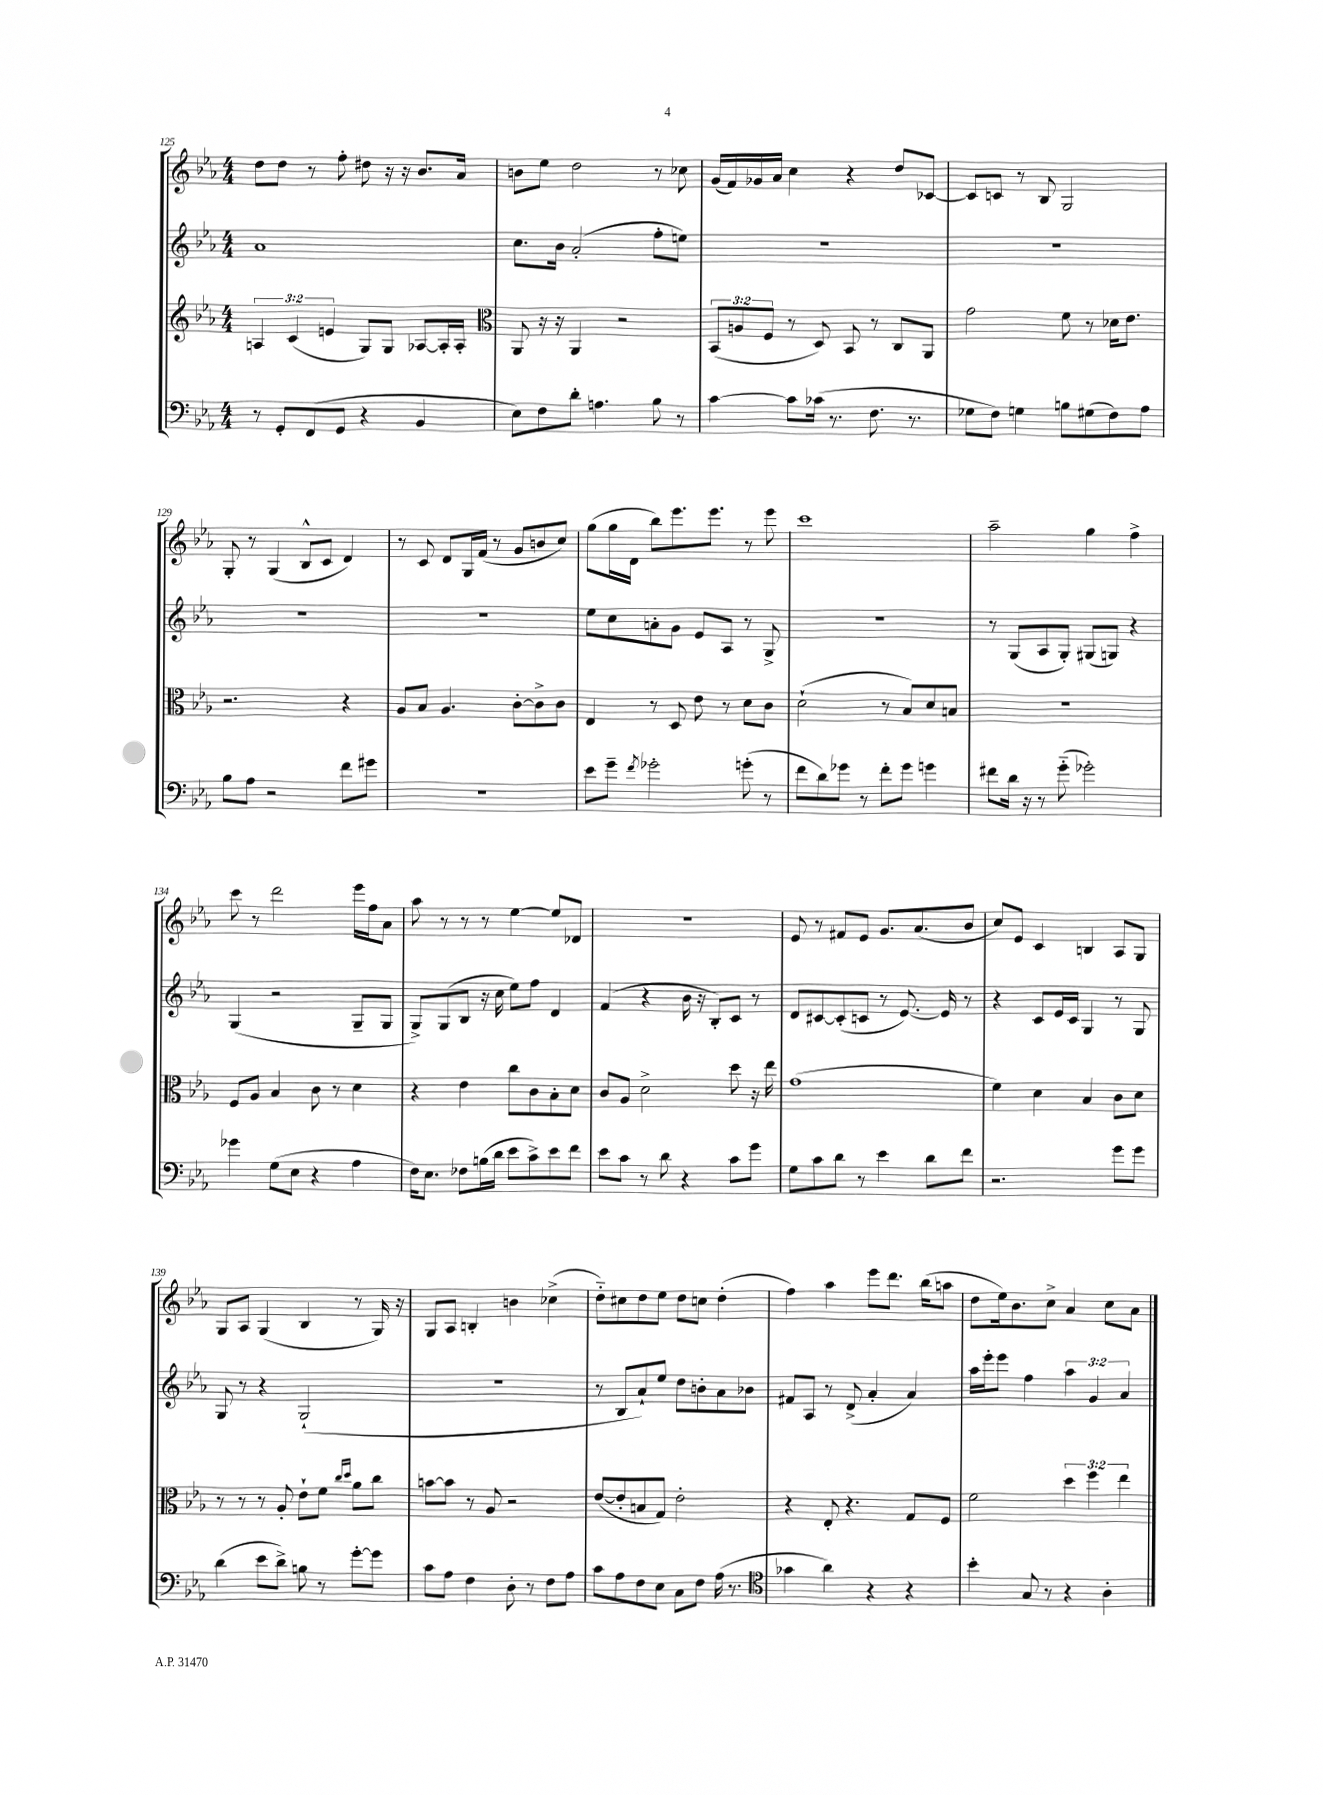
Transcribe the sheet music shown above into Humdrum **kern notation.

**kern	**kern	**kern	**kern
*part4	*part3	*part2	*part1
*staff4	*staff3	*staff2	*staff1
*clefF4	*clefG2	*clefG2	*clefG2
*k[b-e-a-]	*k[b-e-a-]	*k[b-e-a-]	*k[b-e-a-]
*M4/4	*M4/4	*M4/4	*M4/4
=125	=125	=125	=125
8r	6An/	1a-	8dd\L
8GG'/L	.	.	8dd\J
.	(6c/	.	.
(8FF/	.	.	8r
.	6en/	.	.
8GG/J	.	.	8ff'\
4r	8G/L)	.	8dd#X\
.	8G/J	.	16r
.	.	.	16r
4BB-/	[8A-X/L	.	8.b-/L
.	16A-'/L]	.	.
.	16A-'/JJ	.	16a-/Jk
=126	=126	=126	=126
*	*clefC3	*	*
8E-\L)	8AA-/	8.cc\L	8bn\L
8F\	16r	.	8ee-\J
.	16r	16b-\Jk	.
8d'\J	4AA-/	(2a-'/	2dd\
4.An\	.	.	.
.	2r	.	.
8B-\	.	8ff'\L	8r
8r	.	8een\J)	8cc-X\
=127	=127	=127	=127
[4c\	(12BB-/L	1r	(16g/LL
.	.	.	16f/)
.	12An/	.	.
.	.	.	16g-X/
.	12F/J	.	.
.	.	.	16a-/JJ
8c\L]	8r	.	4cc\
(16c-X\Jk	8D/)	.	.
8.r	.	.	.
.	8BB-/	.	4r
8.F\	8r	.	.
.	8C/L	.	8dd/L
8.r	.	.	.
.	8AA-/J	.	[8c-X/J
=128	=128	=128	=128
8G-X\L	2g\	1r	8c-/L]
8F\J)	.	.	8cn/J
4Gn\	.	.	8r
.	.	.	8B-/
8Bn\L	8f\	.	2G/
(8G#X\	8r	.	.
8F\)	16d-X\KL	.	.
.	8.e-\J	.	.
8A-\J	.	.	.
!!LO:LB:g=z
=129	=129	=129	=129
8B-\L	2.r	1r	8G'/
8A-\J	.	.	8r
2r	.	.	(4G/
.	.	.	8B-^^/L
.	.	.	8c/J
8f\L	4r	.	4d/)
8g#X\J	.	.	.
=130	=130	=130	=130
1r	8A-/L	1r	8r
.	8B-/J	.	8c/
.	4.A-/	.	8d/L
.	.	.	16G/L
.	.	.	(16f/JJ
.	.	.	8r
.	[8c'\L	.	8g/L
.	8c^\]	.	8bn/
.	8c\J	.	8cc/J)
=131	=131	=131	=131
8e-\L	4E-/	8ee-\L	(8gg\L
8g~\J	.	8cc\	16gg\L
.	.	.	16d\JJ
8qf/	.	.	.
2g-X'\	8r	8an'\	8bb-\L)
.	8D/	8g\J	8.eee-\
.	8e-\	8e-/L	.
.	.	.	8.eee-\J
.	8r	8A-/J	.
(8gn'\	8d\L	8r	8r
8r	8c\J	8G^/	8eee-\
=132	=132	=132	=132
8f\L	(2d`\	1r	1ccc
8d\)	.	.	.
8g-X\J	.	.	.
8r	.	.	.
8f'\L	8r	.	.
8g-\J	8B-/L)	.	.
4gn\	8d/	.	.
.	8Bn/J	.	.
=133	=133	=133	=133
8f#X\L	1r	8r	2aa-~\
16d\Jk	.	(8G/L	.
16r	.	.	.
8r	.	8A-/	.
(8g\	.	8G'/J)	.
2g-X'\)	.	(8G#X/L	4gg\
.	.	8Gn/J)	.
.	.	4r	4ff^\
!!LO:LB:g=z
=134	=134	=134	=134
4g-X\	8F/L	(4G/	8ccc\
.	8A-/J	.	8r
(8G\L	4B-/	2r	2ddd\
8E-\J	.	.	.
4r	8c\	.	.
.	8r	.	.
4A-\	4d\	8G~/L	16eee-\LL
.	.	.	16ff\J
.	.	8G/J	8a-\J
=135	=135	=135	=135
16F\KL)	4r	8G^/L)	8aa-\
8.E-\J	.	.	.
.	.	(8G/	8r
8F-X\L	4e-\	8B-/J	8r
(16Bn\L	.	16r	8r
16d\JJ	.	16cc\	.
8e-\L	8cc\L	8ee-\L)	[4ee-\
8c^\)	8c\	8ff\J	.
8e-\	8B-'\	4d/	8ee-/L]
8f\J	8d\J	.	8d-X/J
=136	=136	=136	=136
8e-\L	8c/L	(4f/	1r
8c\J	8A-/J	.	.
8r	2d^\	4r	.
8d\	.	.	.
4r	.	16b-\	.
.	.	16r	.
.	.	8B-'/L)	.
8c\L	8dd\	8c/J	.
8g\J	16r	8r	.
.	16ee-\	.	.
=137	=137	=137	=137
8G\L	(1g	8d/L	8e-/
8c\	.	[8c#X/	8r
8d\J	.	(8c#'/]	8f#X/L
8r	.	8cn/J	8e-/J
4e-\	.	8r	8.g/L
.	.	[8.e-/)	.
.	.	.	(8.a-/
8d\L	.	.	.
.	.	16e-/]	.
8f\J	.	8r	8b-/J
=138	=138	=138	=138
2.r	4f\)	4r	8cc/L)
.	.	.	8e-/J
.	4d\	8c/L	4c/
.	.	16e-/L	.
.	.	16c/JJ	.
.	4B-/	4G/	4Bn/
8g\L	8c\L	8r	8A-/L
8g\J	8d\J	8G/	8G/J
!!LO:LB:g=z
=139	=139	=139	=139
(4d\	8r	8G/	8G/L
.	8r	8r	8A-/J
8e-\L	8r	4r	(4G/
8d^\J)	8A-'/	.	.
8Bn\	8e-`\L	(2G`/	4B-/
8r	8f\J	.	.
.	16qqcc/LL	.	.
.	16qqdd/JJ	.	.
[8g'\L	8a-\L	.	8r
8g\J]	8cc\J	.	16G/)
.	.	.	16r
=140	=140	=140	=140
8c\L	[8bn\L	1r	8G/L
8A-\J	8b\J]	.	8A-/J
4F\	8r	.	4Bn'/
.	8A-/	.	.
8D'\	2r	.	4bn\
8r	.	.	.
8F\L	.	.	(4cc-X^\
8A-\J	.	.	.
=141	=141	=141	=141
8c\L	([8e-/L	8r	8dd\L)
8A-\	8e-'/]	8B-/L	8cc#X\
8F\	8Bn/	8a-`/)	8dd\
8E-\J	8G/J)	8ee-/J	8ee-\J
8C\L	2e-'\	8dd\L	8dd\L
8F\J	.	8bn'\	8ccn\J
(16A-\	.	8a-\	(4dd'\
8.r	.	.	.
.	.	8b-X\J	.
=142	=142	=142	=142
*clefC4	*	*	*
4g-X\	4r	8f#X/L	4ff\)
.	.	8A-/J	.
4a-\)	8E-'/	8r	4aa-\
.	4.r	(8d^/	.
4r	.	4a-'/	8eee-\L
.	.	.	8.ddd\J
4r	8G/L	4a-/)	.
.	.	.	(16bb-\KL
.	8F/J	.	8aan\J
=143	=143	=143	=143
4b-'\	2f\	16aa-\LL	8dd\L
.	.	16eee-'\J	.
.	.	8eee-\J	16ee-\k)
.	.	.	8.b-\
8G/	.	4ff\	.
8r	.	.	8cc^\J
4r	6dd\	6aa-\	4a-/
.	6ff\	6g/	.
4A-'\	.	.	8cc\L
.	6ee-\	6a-/	.
.	.	.	8a-\J
==	==	==	==
*-	*-	*-	*-
